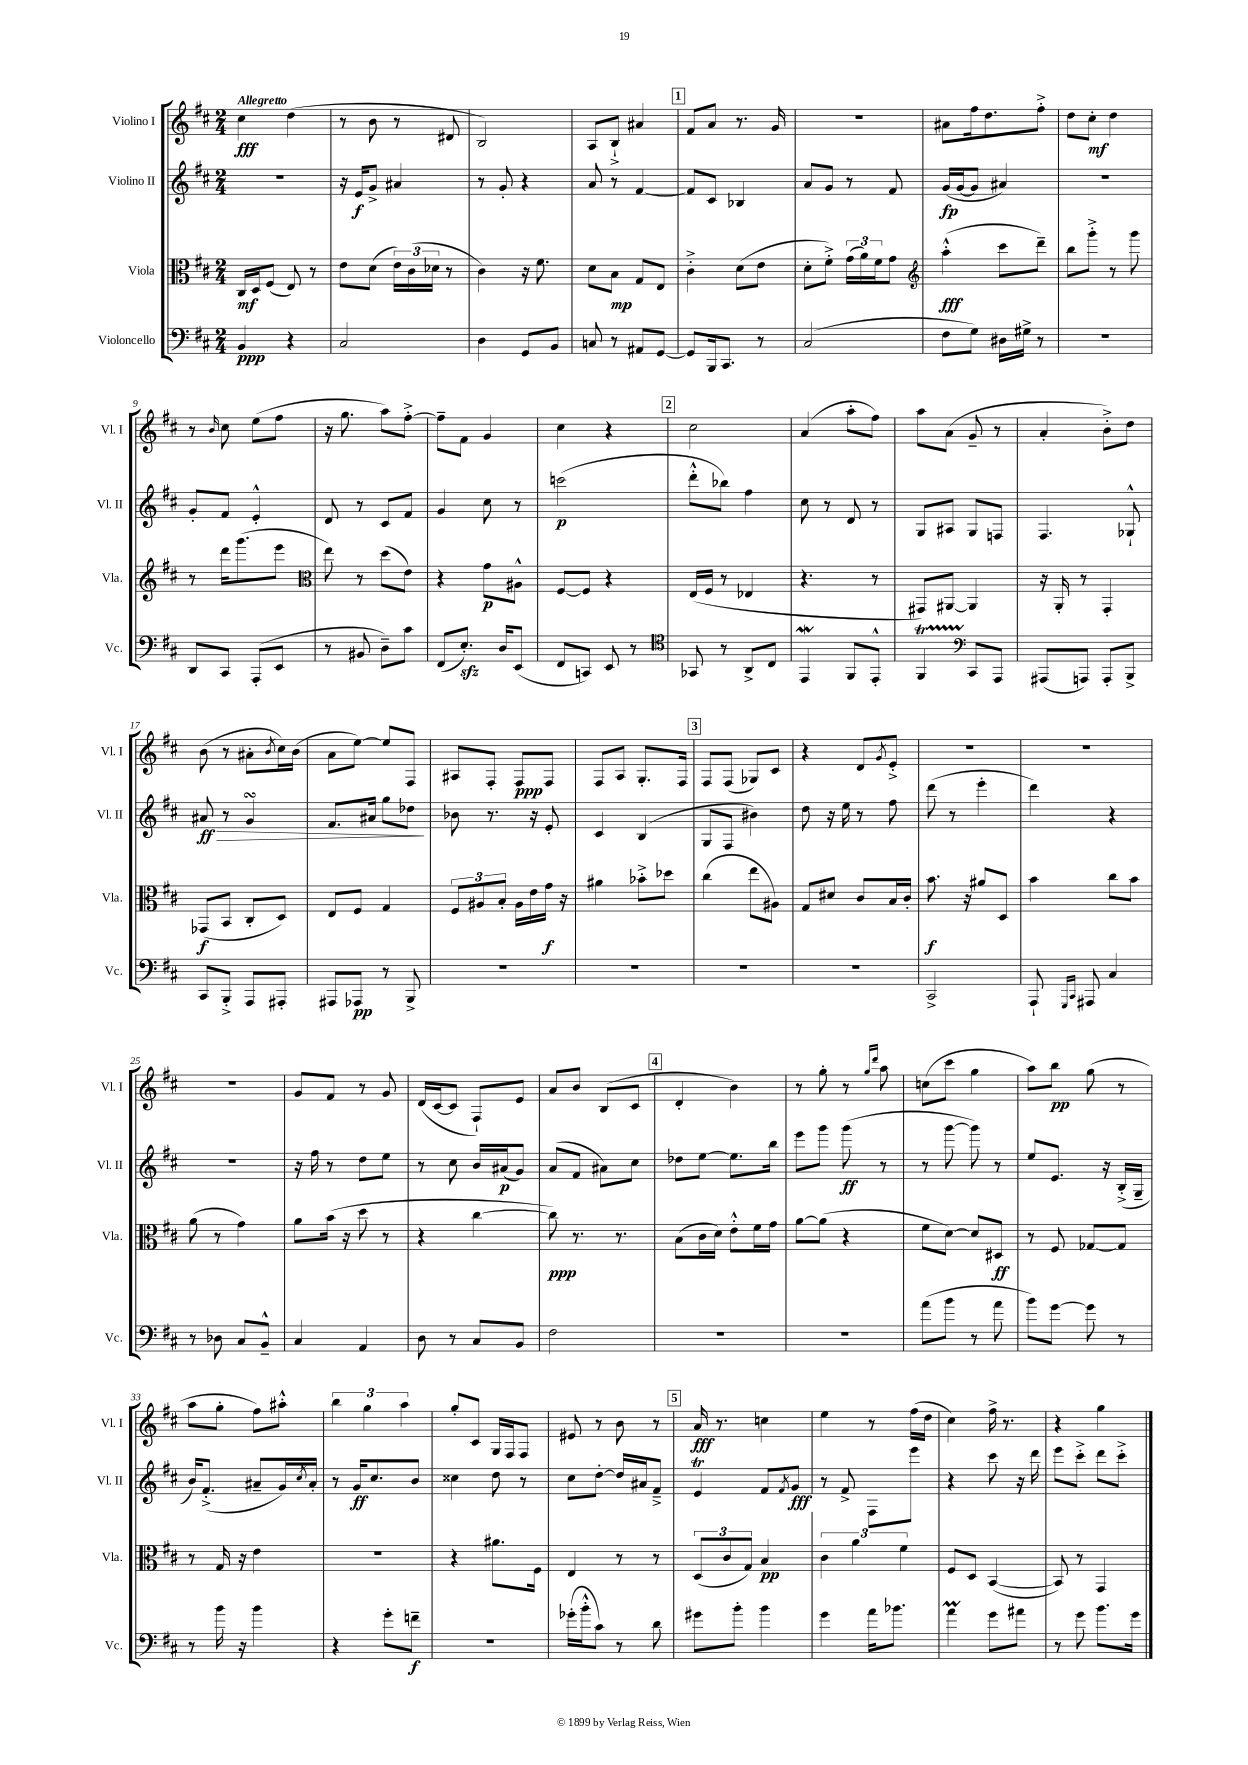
<<
\new StaffGroup <<
\new Staff = "s0" \with { instrumentName = "Violino I" shortInstrumentName = "Vl. I" } {
    \clef treble \key d \major \numericTimeSignature \time 2/4 \tempo "Allegretto"
    cis''4\fff d''4( |
    r8 b'8 r8 dis'8 |
    b2) |
    a8 b8-!-> ais'4 |
    \mark \markup { \box "1" } fis'8 a'8 r8. g'16 |
    r2 |
    ais'8 fis''16 d''8. fis''8-.-> |
    d''8 cis''8-.\mf d''4 |
    r8 \grace { b'16 } cis''8 e''8( fis''8 |
    r16 g''8. a''8) fis''8~-.-> |
    fis''8-- fis'8 g'4 |
    cis''4 r4 |
    \mark \markup { \box "2" } cis''2 |
    a'4( a''8-. fis''8) |
    a''8 a'8( g'8-- r8 |
    a'4-. b'8-.->) d''8 |
    b'8( r8 ais'8-. \acciaccatura { b'8 } cis''16) b'16( |
    a'8 e''8~) e''8 fis8 |
    ais8 fis8-. fis8\ppp fis8 |
    fis8 a8 g8.-. fis16 |
    \mark \markup { \box "3" } fis8 fis8( ges8) cis'8 |
    r4 d'8 \acciaccatura { g'8 } e'8-.-> |
    R2 |
    r2 |
    R2 |
    g'8 fis'8 r8 g'8 |
    d'16( cis'16~ cis'8 fis8-!) e'8 |
    a'8 b'8 b8( cis'8 |
    \mark \markup { \box "4" } d'4-. b'4) |
    r8 g''8-. r8 \grace { g''16 d'''16 } a''8 |
    c''8( cis'''8 g''4 |
    a''8) b''8\pp g''8( r8 |
    a''8 g''8-. fis''8) ais''8-.-^ |
    \tuplet 3/2 { b''4 g''4 a''4 } |
    g''8-. cis'8 g16 fis16 fis8 |
    eis'8 r8 b'8 r8 |
    \mark \markup { \box "5" } a'16\fff r8. c''4 |
    e''4 r8 fis''16( d''16 |
    cis''4) fis''16-> r8. |
    r4 g''4 \bar "|." |
}
\new Staff = "s1" \with { instrumentName = "Violino II" shortInstrumentName = "Vl. II" } {
    \clef treble \key d \major \numericTimeSignature \time 2/4
    r2 |
    r16 e'16\f g'8-> ais'4 |
    r8 g'8-. r4 |
    a'8 r8 fis'4~ |
    \mark \markup { \box "1" } fis'8 cis'8 bes4 |
    a'8 g'8 r8 fis'8 |
    g'16\fp( g'16~ g'8 ais'4) |
    r2 |
    g'8-. fis'8 e'4-.-^ |
    d'8 r8 cis'8 fis'8 |
    g'4 cis''8 r8 |
    c'''2\p( |
    \mark \markup { \box "2" } d'''8-.-^ bes''8) fis''4 |
    cis''8 r8 d'8 r8 |
    g8 ais8 g8 f8 |
    fis4. ges8-!-^ |
    ais'8\ff\> r8 g'4\turn |
    fis'8. ais'16 g''8 des''8\! |
    bes'8 r8. r16 e'8-. |
    cis'4 b4( |
    \mark \markup { \box "3" } g8 fis8 bis'4) |
    d''8 r16 e''16 r8 fis''8 |
    d'''8( r8 e'''4-. |
    d'''4) r4 |
    r2 |
    r16 fis''16 r8 d''8 e''8 |
    r8 cis''8 b'16 ais'16\p( g'8) |
    a'8( fis'8 ais'8) cis''8 |
    \mark \markup { \box "4" } des''8 e''8~ e''8. b''16 |
    e'''8 g'''8 g'''8\ff( r8 |
    r8 g'''8~ g'''8) r8 |
    e''8 e'8. r16 b16-.->( g16-- |
    b'16) fis'8.-.->( ais'8-- g'16) \acciaccatura { cis''8 } ais'16-. |
    r8 g'16\ff cis''8. b'8 |
    cisis''4 d''8 r8 |
    cis''8 d''8~-. d''16 ais'16 fis'8---> |
    \mark \markup { \box "5" } e'4\trill fis'8 \acciaccatura { fis'8 } g'8\fff |
    r8 fis'8-> fis8 e'''8 |
    r4 cis'''8 r16 d'''16 |
    e'''8 cis'''8-.-> d'''8 cis'''8-.-> \bar "|." |
}
\new Staff = "s2" \with { instrumentName = "Viola" shortInstrumentName = "Vla." } {
    \clef alto \key d \major \numericTimeSignature \time 2/4
    cis16\mf d16 fis8( e8) r8 |
    e'8 d'8( \tuplet 3/2 { e'16) cis'16( des'16 } r8 |
    cis'4) r16 fis'8. |
    d'8 b8\mp g8 e8 |
    \mark \markup { \box "1" } cis'4-.-> d'8( e'8 |
    d'8-. fis'8-.->) \tuplet 3/2 { g'16( a'16) fis'16 } g'8 |
    \clef treble a''4-.-^\fff( cis'''8 d'''8--) |
    b''8 g'''8-.-> r8 g'''8 |
    r8 d'''16 g'''8.( e'''8 |
    \clef alto e''8) r8 d''8( e'8) |
    r4 g'8\p ais8-^ |
    fis8~ fis8 r4 |
    \mark \markup { \box "2" } e16( fis16 r8 ees4 |
    r4. r8 |
    gis,8) ais,8~ ais,4 |
    r16 a,16-. r8 g,4-. |
    ges,8\f( b,8 cis8-. d8) |
    e8 fis8 g4 |
    \tuplet 3/2 { fis8 ais8 b8-. } ais16 e'16 g'16\f r16 |
    ais'4 bes'8-.-> des''8 |
    \mark \markup { \box "3" } cis''4( e''8 ais8) |
    g8 dis'8 cis'8 b16 cis'16-. |
    b'8.\f r16 ais'8 d8 |
    b'4 cis''8 b'8 |
    a'8( r8 g'4) |
    a'8 b'16( r16 d''8 r8 |
    r4 cis''4~ |
    cis''8\ppp) r8. r8. |
    \mark \markup { \box "4" } b8( cis'16 d'16) e'8-.-^ fis'16 g'16 |
    a'8~ a'8( r4 |
    fis'8 d'8~) d'8 dis8\ff |
    r8 fis8 ges8~ ges8 |
    r8 g16 r16 e'4 |
    r2 |
    r4 ais'8. fis16 |
    e4 r8 r8 |
    \mark \markup { \box "5" } \tuplet 3/2 { d8( cis'8 g8) } b4\pp |
    \tuplet 3/2 { cis'4 a'4 fis'4 } |
    fis8 d8 b,4~( |
    b,8) r8 g,4 \bar "|." |
}
\new Staff = "s3" \with { instrumentName = "Violoncello" shortInstrumentName = "Vc." } {
    \clef bass \key d \major \numericTimeSignature \time 2/4
    b,4\ppp r4 |
    cis2 |
    d4 g,8 b,8 |
    c8 r8 ais,8 g,8~ |
    \mark \markup { \box "1" } g,8 b,,16 cis,8. r8 |
    cis2( |
    fis8 g8) dis16 gis16-> r8 |
    R2 |
    d,8 cis,8 a,,8-.( e,8 |
    r8 bis,8 d8--) cis'8 |
    fis,8( e8.-.\sfz) d16 e,8( |
    fis,8 c,8) e,8 r8 |
    \mark \markup { \box "2" } \clef tenor ges,8 r8 a,8-> cis8 |
    e,4\mordent fis,8 e,8-.-^ |
    fis,4\startTrillSpan \clef bass cis,8\stopTrillSpan a,,8 |
    ais,,8( a,,8) a,,8-. b,,8-> |
    cis,8 b,,8-.-> a,,8 ais,,8-. |
    ais,,8 aes,,8\pp r8 b,,8-> |
    R2 |
    R2 |
    \mark \markup { \box "3" } R2 |
    R2 |
    cis,2-> |
    a,,8-! \grace { g,,16 cis,16 } ais,,8 cis4 |
    r8 des8 cis8 b,8---^ |
    cis4 a,4 |
    d8 r8 cis8 b,8 |
    fis2 |
    \mark \markup { \box "4" } r2 |
    r2 |
    a'8( b'8 r8 a'8 |
    b'8) g'8~ g'8 r8 |
    r8 b'16 r16 b'4 |
    r4 g'8-. f'8--\f |
    R2 |
    ges'16-.( b'16-.-^ cis'8) r8 d'8 |
    \mark \markup { \box "5" } gis'8 b'8-. b'4 |
    g'4 a'16 bes'8. |
    a'4\prall g'8 ais'8 |
    r8 g'8 b'8. g'16 \bar "|." |
}
>>
>>
